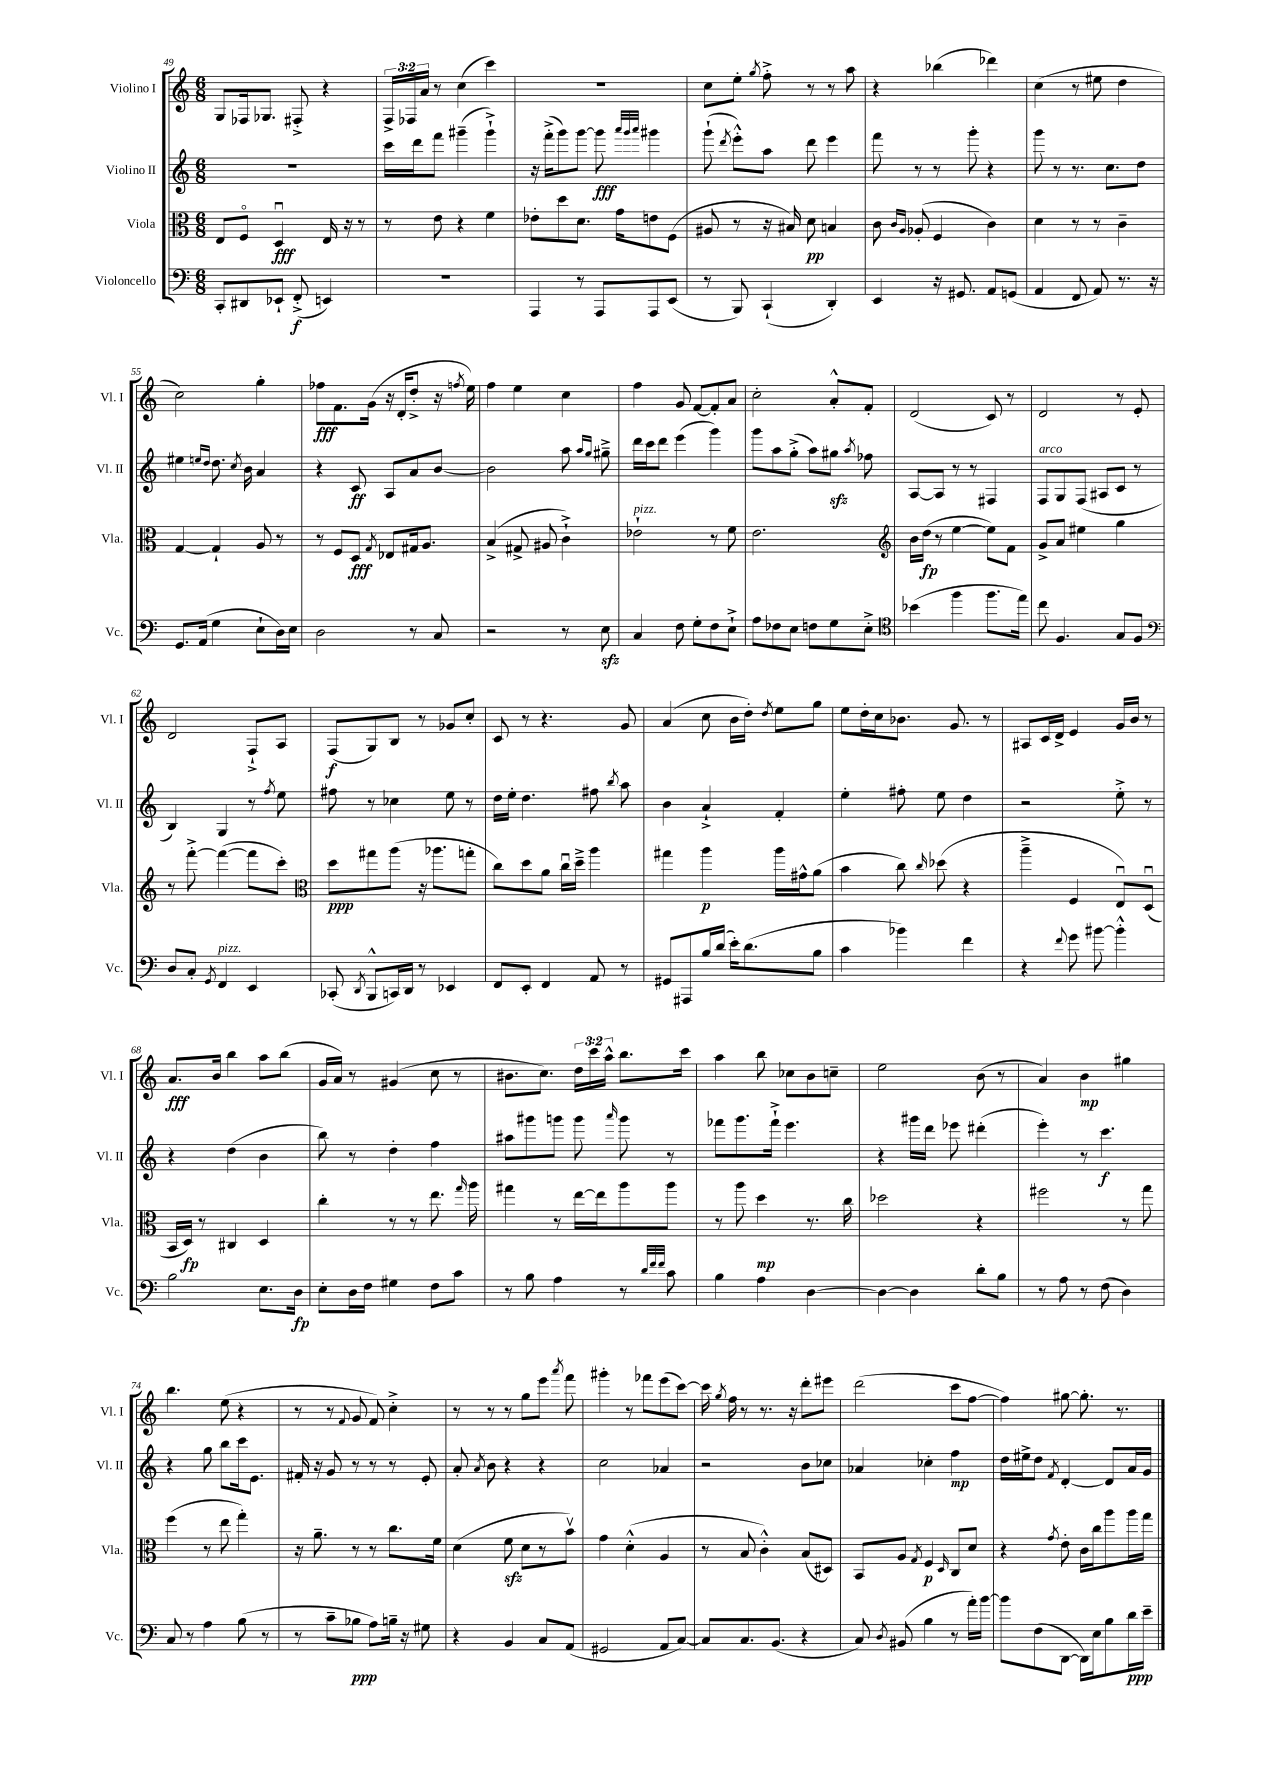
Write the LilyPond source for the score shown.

<<
\new StaffGroup <<
\new Staff = "s0" \with { instrumentName = "Violino I" shortInstrumentName = "Vl. I" } {
    \clef treble \key c \major \numericTimeSignature \time 6/8 \override Staff.TupletNumber.text = #tuplet-number::calc-fraction-text
    \autoBeamOff g8[ fes16 ges8.] fis8-.-> r4 |
    \tuplet 3/2 { f16[-> fes16 a'16] } r8 c''4( c'''4) |
    R2. |
    c''8[ e''8]-. \acciaccatura { g''8 } f''8-.-> r8 r8 a''8 |
    r4 bes''4( des'''4) |
    c''4( r8 eis''8 d''4 |
    c''2) g''4-. |
    fes''8[\fff f'8. g'16]( r16 d'16[-. d''8]-.-> r16 \acciaccatura { f''8 } e''16) |
    f''4 e''4 c''4 |
    f''4 g'8 f'8[~ f'8-. a'8] |
    c''2-. a'8[-.-^ f'8]-. |
    d'2( c'8) r8 |
    d'2 r8 e'8-. |
    d'2 f8[-!-> a8] |
    f8[\f( g8) b8] r8 ges'8[ c''8]-. |
    c'8 r8 r4. g'8 |
    a'4( c''8 b'16[ d''16]-.) \acciaccatura { d''8 } e''8[ g''8] |
    e''8[ d''16-. c''16 bes'8.] g'8. r8 |
    ais8[ c'16 d'16]-> e'4 g'16[ b'16] r8 |
    a'8.[\fff b'16] b''4 a''8[ b''8]( |
    g'16[ a'16]) r8 gis'4( c''8 r8 |
    bis'8.[ c''8.]) \tuplet 3/2 { d''16[ c'''16 a''16]-^ } b''8.[ c'''16] |
    a''4 b''8 ces''8[ b'8 c''8]-- |
    e''2 b'8( r8 |
    a'4) b'4\mp gis''4 |
    b''4. e''8( r4 |
    r8 r8 \appoggiatura { f'8 } g'8 f'8) c''4-.-> |
    r8 r8 r8 g''8[ e'''8] \acciaccatura { a'''8 } f'''8 |
    gis'''4-. r8 fes'''8[ e'''8( c'''8]~) |
    c'''16 \acciaccatura { g''8 } f''16 r8 r8. r16 d'''8[-. eis'''8] |
    d'''2( c'''8[ f''8]~ |
    f''4) gis''8~ gis''8.-. r8. \bar "|." |
}
\new Staff = "s1" \with { instrumentName = "Violino II" shortInstrumentName = "Vl. II" } {
    \clef treble \key c \major \numericTimeSignature \time 6/8
    \autoBeamOff R2. |
    c'''16[ d'''16 f'''8] gis'''4--( gis'''4-!->) |
    r16 f'''16[-.->( g'''8) g'''8]~ g'''8\fff \grace { a'''32[ g'''32 a'''32] } gis'''4 |
    g'''8-!( \acciaccatura { d'''8 } e'''8[-.-^) a''8] d'''8 e'''4 |
    f'''8 r8 r8 g'''8-. r4 |
    g'''8 r8 r8. c''8.[ d''8] |
    eis''4 \grace { e''16[ d''16] } d''8. \acciaccatura { c''8 } b'16 a'4 |
    r4 c'8\ff a8[ a'8 b'8]~ |
    b'2 a''8 \grace { a''16[ g''16] } gis''8---> |
    d'''16[ c'''16 d'''8] e'''4( g'''4) |
    g'''8[ a''8 g''8]-.->( a''8[) gis''8]\sfz \acciaccatura { a''8 } fes''8 |
    a8[~ a8] r8 r8 fis4 |
    f8[^\markup { \italic "arco" } g8 f8]( ais8[ c'8] r8 |
    b4) g4 r8 \acciaccatura { f''8 } e''8 |
    fis''8 r8 ces''4 e''8 r8 |
    d''16[ e''16]-. d''4. fis''8 \acciaccatura { b''8 } a''8 |
    b'4 a'4-!-> f'4-. |
    e''4-. fis''8-. e''8 d''4 |
    r2 e''8-.-> r8 |
    r4 d''4( b'4 |
    b''8) r8 d''4-. f''4 |
    ais''8[ gis'''8 g'''8] g'''8 \grace { a'''16 } g'''8 r8 |
    fes'''8[ g'''8. fes'''16]-!-> e'''4. |
    r4 gis'''16[ d'''16] ees'''8 dis'''4-.( |
    e'''4-.) r8 c'''4.\f |
    r4 g''8 b''8[ c'''16 e'8.] |
    fis'16-. r16 g'8 r8 r8 r8 e'8-. |
    a'8-. \acciaccatura { a'8 } b'8 r4 r4 |
    c''2 aes'4 |
    r2 b'8[ ces''8] |
    aes'4 ces''4-. f''4\mp |
    d''16[ eis''16-> d''8] \acciaccatura { f'8 } d'4~-. d'8[ a'16 g'16] \bar "|." |
}
\new Staff = "s2" \with { instrumentName = "Viola" shortInstrumentName = "Vla." } {
    \clef alto \key c \major \numericTimeSignature \time 6/8
    \autoBeamOff e8[ f8]\flageolet d4\downbow\fff e16 r16 r8 |
    r8 e'8 r4 f'4 |
    ees'8[-. d''8 d'8.] g'16[ e'8 f8]( |
    ais8 r8 r16 bis16) d'8\pp b4 |
    c'8 \grace { c'16[ a16] } aes8-.( f4 c'4) |
    d'4 r8 r8 c'4-- |
    g4~ g4-! a8 r8 |
    r8 f8[ d8]\fff \acciaccatura { g8 } ees8[ gis16 a8.] |
    b4->( gis8-> ais8 c'4-!->) |
    ees'2-!^\markup { \italic "pizz." } r8 f'8 |
    e'2. |
    \clef treble b'16[ d''16]\fp( r8 e''4~ e''8[) f'8] |
    g'8[-> a'8] eis''4 g''4 |
    r8 f'''8~-.-> f'''4~( f'''8[ c'''8]-.) |
    \clef alto d''8[\ppp gis''8 a''8]( r16 aes''8.[ g''8]-. |
    c''8[) d''8 a'8] c''16[\downbow d''16]---> a''4 |
    gis''4 a''4\p a''16[ gis'16-^ a'8]( |
    b'4 c''8) \grace { c''16 } des''8( r4 |
    a''4---> f4 e8[\downbow) d8]\downbow( |
    b,16[ d16]\fp) r8 cis4 d4 |
    c''4-. r8 r8 e''8. \grace { g''16 } a''16 |
    gis''4 r8 e''16[~ e''16 a''8 a''8] |
    r8 a''8 d''4\mp r8. c''16 |
    des''2 r4 |
    fis''2 r8 g''8 |
    f''4( r8 e''8 g''4-.) |
    r16 a'8.-- r8 r8 c''8.[ f'16] |
    d'4( f'8\sfz d'8[ r8 b'8]\upbow) |
    g'4 d'4-.-^( a4 |
    r8 b8 c'4-.-^) b8[( dis8]) |
    b,8[ a8] \acciaccatura { g8 } f4\p \grace { d16 } c8[ d'8] |
    r4 \acciaccatura { g'8 } e'8-. c'16[ c''16 a''8 a''16 g''16] \bar "|." |
}
\new Staff = "s3" \with { instrumentName = "Violoncello" shortInstrumentName = "Vc." } {
    \clef bass \key c \major \numericTimeSignature \time 6/8
    \autoBeamOff c,8[-. dis,8 ees,8]-! f,8-.->\f( e,4) |
    R2. |
    a,,4 r8 a,,8[ a,,8 e,8]( |
    r8 b,,8) c,4-!( d,4-.) |
    e,4 r16 gis,8. a,8[ g,8]( |
    a,4 f,8 a,8) r8. r16 |
    g,8.[ a,16]( g4 e8[-! d16) e16] |
    d2 r8 c8 |
    r2 r8 e8\sfz |
    c4 f8 g8[-. f8 e8]-!-> |
    a8[ fes8 e8] f8[ g8 e8]-.-> |
    \clef tenor bes'4( f''4 f''8.[ e''16]) |
    c''8 f4. g8[ f8] |
    \clef bass d8[ c8]-. \acciaccatura { g,8 } f,4^\markup { \italic "pizz." } e,4 |
    ces,8-.( \acciaccatura { d,8 } b,,8[-^ c,16) d,16] r8 ees,4 |
    f,8[ e,8]-. f,4 a,8 r8 |
    gis,8[ ais,,8 b16 d'16]( e'16[-.) d'8.( b8] |
    c'4 bes'4) f'4 |
    r4 \appoggiatura { f'8 } g'8 bis'8~ bis'4-.-^ |
    b2 e8.[ d16]\fp |
    e8[-. d16 f16] gis4 f8[ c'8] |
    r8 b8 a4 r8 \grace { d'32[ f'32 f'32] } c'8 |
    b4 a4 d4~ |
    d4~ d4 d'8[-. b8] |
    r8 a8 r8 f8( d4) |
    c8 r8 a4 b8( r8 |
    r8 c'8[-- bes8]\ppp a8[) b16]-- r16 gis8 |
    r4 b,4 c8[ a,8]( |
    gis,2 a,8[ c8]~) |
    c8[ c8. b,8.]( r4 |
    c8) \acciaccatura { d8 } bis,8( b4 r8 a'16[-.) b'16]~ |
    b'8[ f8( d,8]~ d,16[) e16 b8 d'16\ppp e'16]-- \bar "|." |
}
>>
>>
\layout { \context { \Score currentBarNumber = #49 } }
